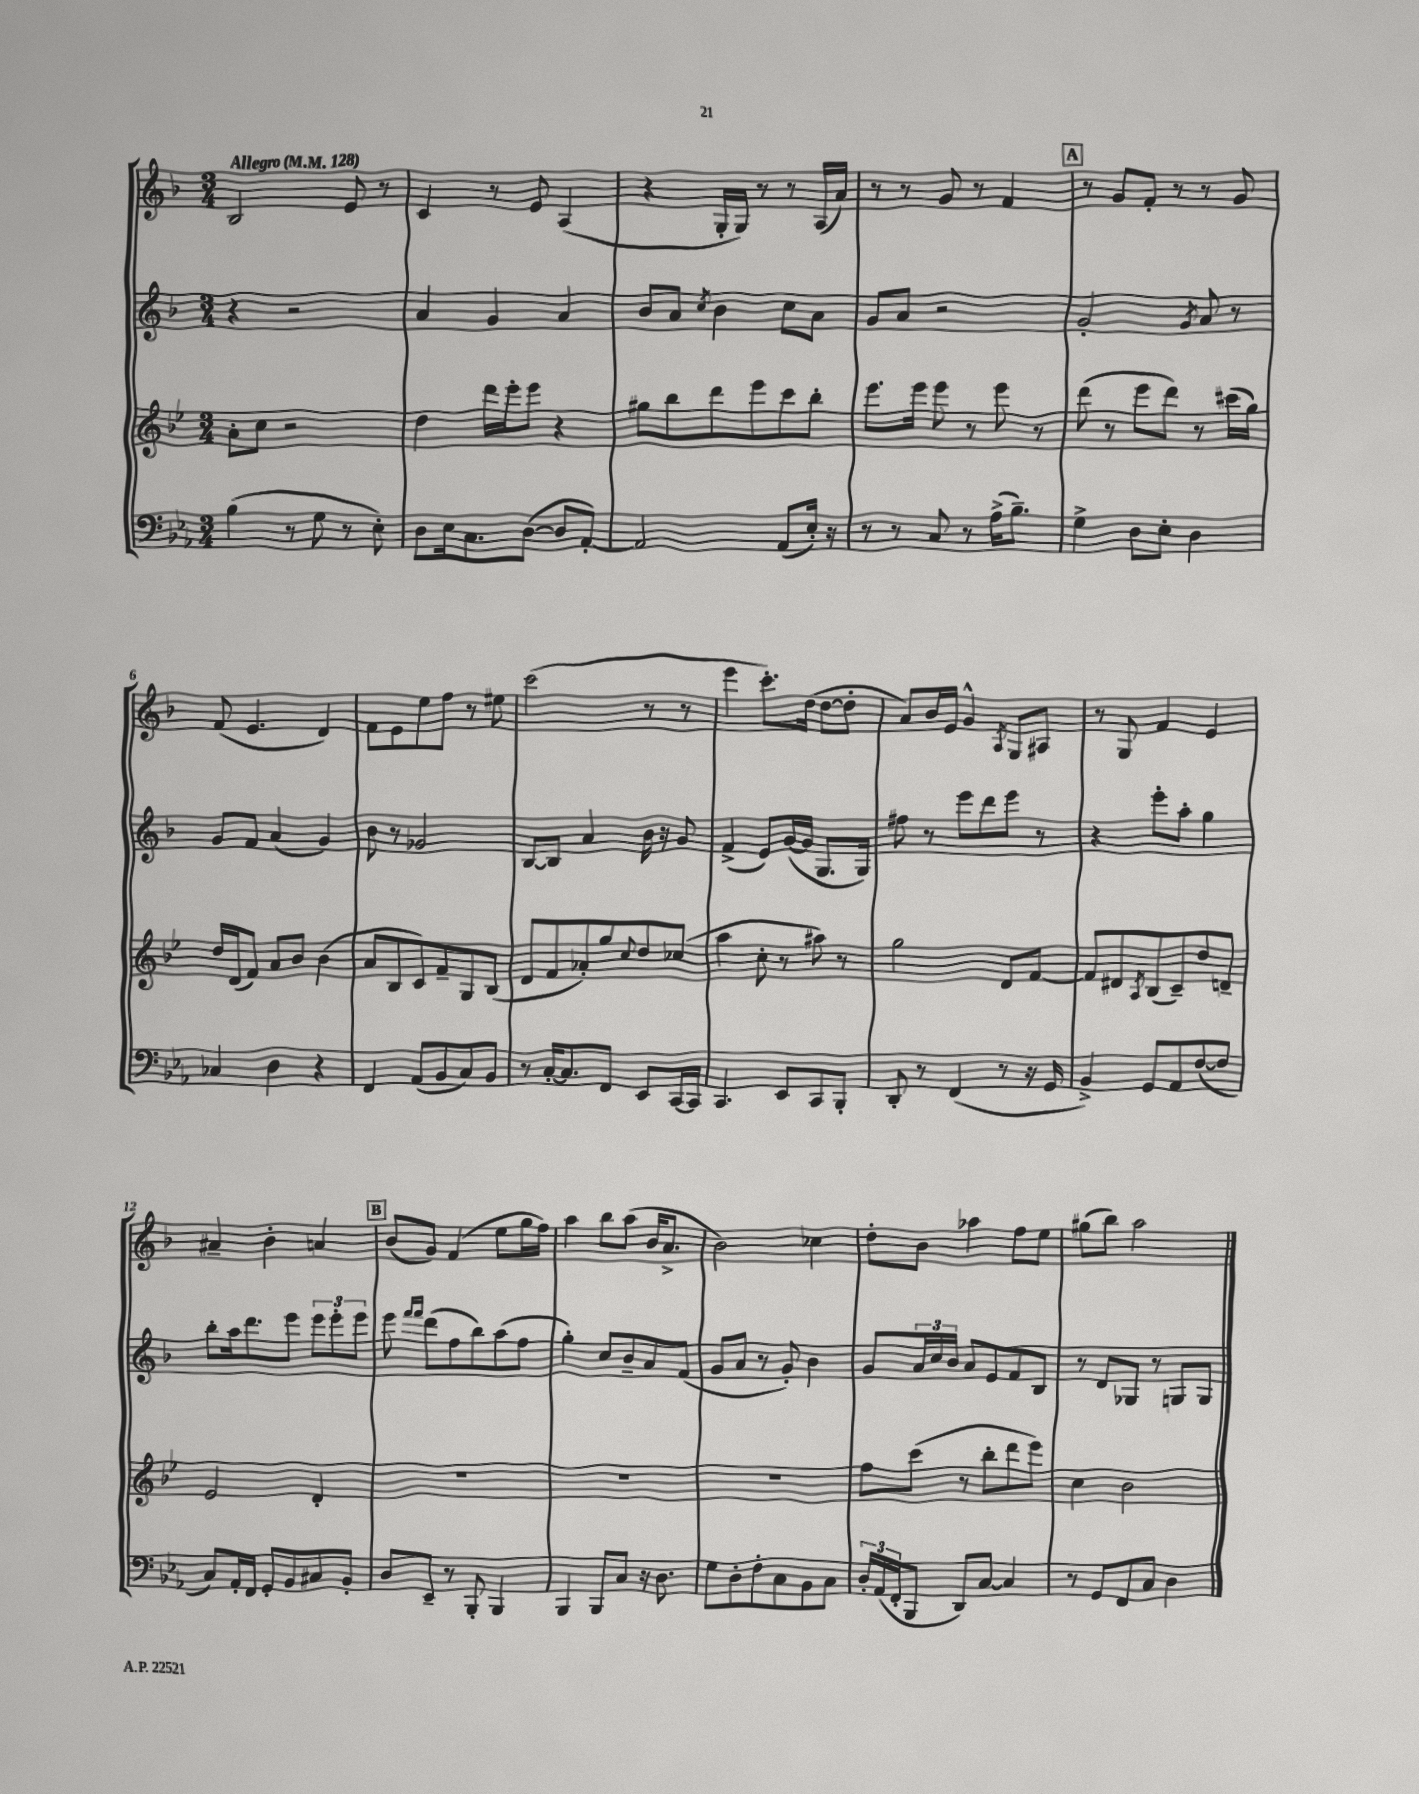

**kern	**kern	**kern	**kern
*staff4	*staff3	*staff2	*staff1
*clefF4	*clefG2	*clefG2	*clefG2
*k[b-e-a-]	*k[b-e-]	*k[b-]	*k[b-]
*M3/4	*M3/4	*M3/4	*M3/4
*MM128	*MM128	*MM128	*MM128
(4B-	8a'	4r	2B-
.	8cc	.	.
8r	2r	2r	.
8G	.	.	.
8r	.	.	8e
8E-')	.	.	8r
=	=	=	=
8D	4dd	4a	4c
16E-	.	.	.
8.C	.	.	.
.	16ddd	4g	8r
.	16eee-'	.	.
([8D	8eee-	.	8e
8D]	4r	4a	(4A
[8AA-')	.	.	.
=	=	=	=
2AA-]	8gg#	8b-	4r
.	8bb-	8a	.
.	.	8qcc	.
.	8ddd	4b-	16G'
.	.	.	16G)
.	8eee-	.	8r
(8AA-	8ccc	8cc	8r
16E-')	8bb-'	8a	(16A
16r	.	.	16a)
=	=	=	=
8r	8.eee-	8g	8r
8r	.	8a	8r
.	16eee-	.	.
8C	8eee-	2r	8g
8r	8r	.	8r
(16A-^	8eee-	.	4f
8.B-~)	.	.	.
.	8r	.	.
=	=	=	=
4G^	(8ddd	2g'	8r
.	8r	.	8g
8D	8eee-	.	8f'
8E-'	8ddd)	.	8r
.	.	8qg	.
4D	8r	8a	8r
.	(16ccc#	8r	8g
.	16gg)	.	.
=	=	=	=
4C-	16dd	8g	(8f
.	(16d	.	.
.	8f)	8f	4.e
4D	8a	(4a	.
.	8b-	.	.
4r	(4b-	4g)	4d)
=	=	=	=
4FF	8a	8b-	8f
.	8B-	8r	8e
(8AA-	8c)	2g-	8ee
8BB-	8f~	.	8ff
8C)	8G	.	8r
8BB-	(8B-	.	8ee#
=	=	=	=
8r	8d	[8B-	(2ccc
[16C'	8f	8B-]	.
8.C]	.	.	.
.	8a-')	4a	.
8FF	8gg	.	.
.	8qqcc	.	.
8EE-	8dd	16b-	8r
.	.	16r	.
[16CC	(8cc-	8g	8r
16CC]	.	.	.
=	=	=	=
4.CC	4aa	(4f^	4eee
.	8cc'	8e)	8.ccc')
8EE-	8r	([16g	.
.	.	16g]	(16dd
8CC	8aa#)	8.G	[8dd
8BBB-'	8r	.	8dd']
.	.	16G)	.
=	=	=	=
8DD'	2gg	8ff#	8a)
8r	.	8r	16b-
.	.	.	16e
(4FF	.	8eee	4g^^
.	.	8ddd	.
.	.	.	8qA
8r	8d	8eee	8G
16r	[8f	8r	8A#
16GG	.	.	.
=	=	=	=
4BB-^)	8f]	4r	8r
.	8d#	.	8G
.	8qA	.	.
8GG	(8B-	8eee'	4f
8AA-	8c~)	8aa'	.
([8F	8dd	4gg	4e
8F]	8d~	.	.
=	=	=	=
8C)	2e-	8bb-'	4a#~
16AA-'	.	16aa	.
16FF	.	8.ddd	.
8GG'	.	.	4b-'
8BB-	.	8eee	.
8C#	4d'	12eee	4a
.	.	12eee'	.
8BB-'	.	.	.
.	.	12eee	.
=	=	=	=
8D	2.r	8eee	(8b-
.	.	16qqfff	.
.	.	16qqfff	.
8EE-~	.	(8ddd	8g)
8r	.	8ff	(4f
8BBB-'	.	8bb-)	.
4BBB-	.	(8aa	8ee
.	.	8ff	16gg
.	.	.	16ff)
=	=	=	=
4BBB-	2.r	4gg')	4aa
8BBB-	.	8cc	8bb-
8C	.	8b-~	(8aa
16r	.	8a	16b-
8.D	.	.	8.a^
.	.	(8f	.
=	=	=	=
8G	2.r	8g	2b-)
8D'	.	8a	.
8F'	.	8r	.
8C	.	8g')	.
8BB-	.	4b-	4cc-
8C	.	.	.
=	=	=	=
24D'	8ff	8g	8dd'
(24AA-	.	.	.
24FF'	.	.	.
8BBB-	(8ccc	24a	8b-
.	.	24cc	.
.	.	24b-	.
8DD)	8r	8a	4aa-
[8C	8bb-'	8e	.
4C]	8ddd	8f	8ff
.	8eee-)	8B-	8ee
=	=	=	=
8r	4cc	8r	(8gg#
8GG	.	8d	8bb-)
8FF	2b-	8G-	2aa
8C	.	8r	.
4D	.	8G	.
.	.	8G	.
==	==	==	==
*-	*-	*-	*-
